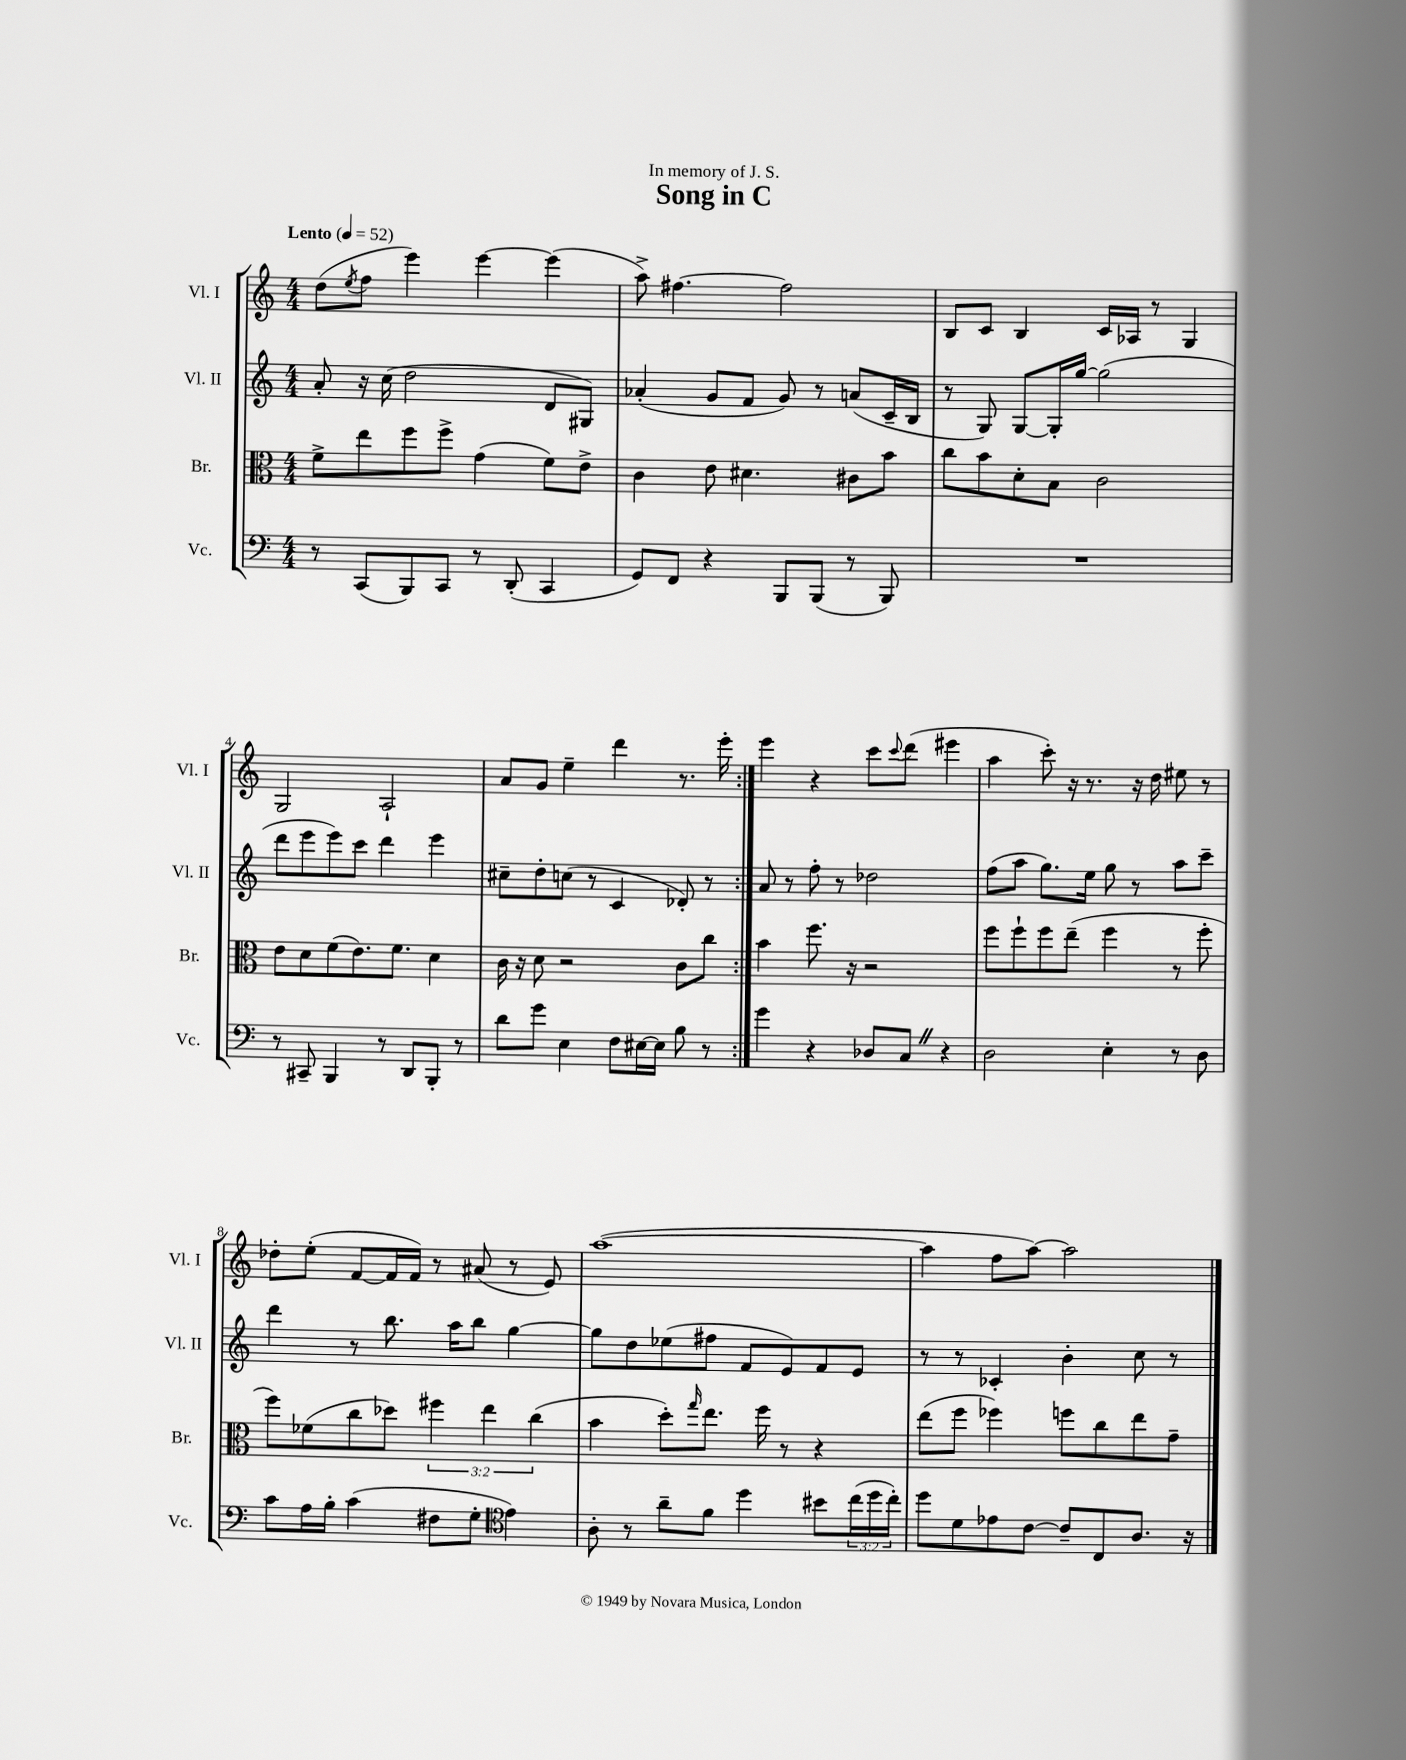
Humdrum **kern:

**kern	**kern	**kern	**kern
*staff4	*staff3	*staff2	*staff1
*clefF4	*clefC3	*clefG2	*clefG2
*k[]	*k[]	*k[]	*k[]
*M4/4	*M4/4	*M4/4	*M4/4
*MM52	*MM52	*MM52	*MM52
8r	8f^\L	8a'/	(8dd\L
.	.	.	8qee/
(8CC/L	8ee\	16r	8ff\J
.	.	(16cc\	.
8BBB/)	8ff\	2dd\	4eee\)
8CC/J	8ff^\J	.	.
8r	(4g\	.	[4eee\
(8DD'/	.	.	.
4CC/	8f\L)	8d/L	(4eee\]
.	8e^\J	8G#/J)	.
=	=	=	=
8GG/L)	4c\	(4a-'/	8aa^\)
8FF/J	.	.	[4.ff#\
4r	8e\	8g/L	.
.	4.d#\	8f/J	.
8BBB/L	.	8g/)	2ff#\]
(8BBB/J	.	8r	.
8r	8c#\L	(8a/L	.
8BBB/)	8b\J	16c~/L	.
.	.	16B/JJ	.
=	=	=	=
1r	8cc\L	8r	8B/L
.	8b\	8G/)	8c/J
.	8d'\	[8G/L	4B/
.	8B\J	16G'/]L	.
.	.	[16gg/JJ	.
.	2c\	(2gg\]	16c/LL
.	.	.	16A-/JJ
.	.	.	8r
.	.	.	4G/
=	=	=	=
8r	8e\L	8ddd\L	2G/
8CC#~/	8d\	8eee\	.
4BBB/	(8f\	8eee\)	.
.	8.e\)	8ccc\J	.
8r	.	4ddd\	2A`/
.	8.f\J	.	.
8DD/L	.	.	.
8BBB'/J	4d\	4eee\	.
8r	.	.	.
=	=	=	=
8d\L	16c\	8cc#~\L	8a/L
.	16r	.	.
8g\J	8d\	8dd'\	8g/J
4E\	2r	(8cc\J	4ee~\
.	.	8r	.
8F\L	.	4c/	4ddd\
[16E#\L	.	.	.
16E#\]JJ	.	.	.
8B\	8c\L	8d-'/)	8.r
8r	8cc\J	8r	.
.	.	.	16eee'\
=:|!	=:|!	=:|!	=:|!
4g\	4b\	8a/	4eee\
.	.	8r	.
4r	8.ff\	8ff'\	4r
.	.	8r	.
.	16r	.	.
8D-/L	2r	2dd-\	8ccc\L
.	.	.	8qqccc/
8C/J	.	.	(8ddd\J
4r	.	.	4eee#\
=	=	=	=
2D\	8ff\L	(8ff\L	4aa\
.	8ff`\	8aa\J	.
.	8ff\	8.gg\L)	8ccc'\)
.	(8ee~\J	.	16r
.	.	16ee\Jk	8.r
4E'\	4ff\	8gg\	.
.	.	8r	16r
.	.	.	16dd\
8r	8r	8aa\L	8ee#\
8D\	8ff'\	8ccc~\J	8r
=	=	=	=
8c\L	8ff\L)	4ddd\	8dd-'\L
16A\L	(8f-\	.	(8ee'\J
16B'\JJ	.	.	.
(4c\	8cc\	8r	[8f/L
.	8dd-\J)	8.bb\	16f/]L
.	.	.	16f/JJ)
8F#\L	6ff#\	.	8r
.	.	16aa\LK	.
8G'\J	.	8bb\J	(8a#/
.	6ee\	.	.
*clefC4	*	*	*
4e\)	.	[4gg\	8r
.	(6cc\	.	.
.	.	.	8e/)
=	=	=	=
8A'\	4b\	8gg\]L	([1aa
8r	.	8dd\	.
8a~\L	8dd'\L)	(8ee-\	.
.	16qqgg/	.	.
8f\J	8.ee\J	8ff#\J	.
4dd\	.	8f/L	.
.	16ff\	.	.
.	8r	8e/)	.
8b#\L	4r	8f/	.
(24cc\L	.	8e/J	.
24dd\	.	.	.
24cc'\JJ)	.	.	.
=	=	=	=
8dd\L	(8ee\L	8r	4aa\]
8d\	8ff\J	8r	.
8e-\	4ff-\)	4c-'/	8ff\L
[8c\J	.	.	[8aa\J)
8c~/]L	8ff\L	4b'\	2aa\]
8C/	8cc\	.	.
8.A/J	8ee\	8cc\	.
.	8g~\J	8r	.
16r	.	.	.
==	==	==	==
*-	*-	*-	*-
